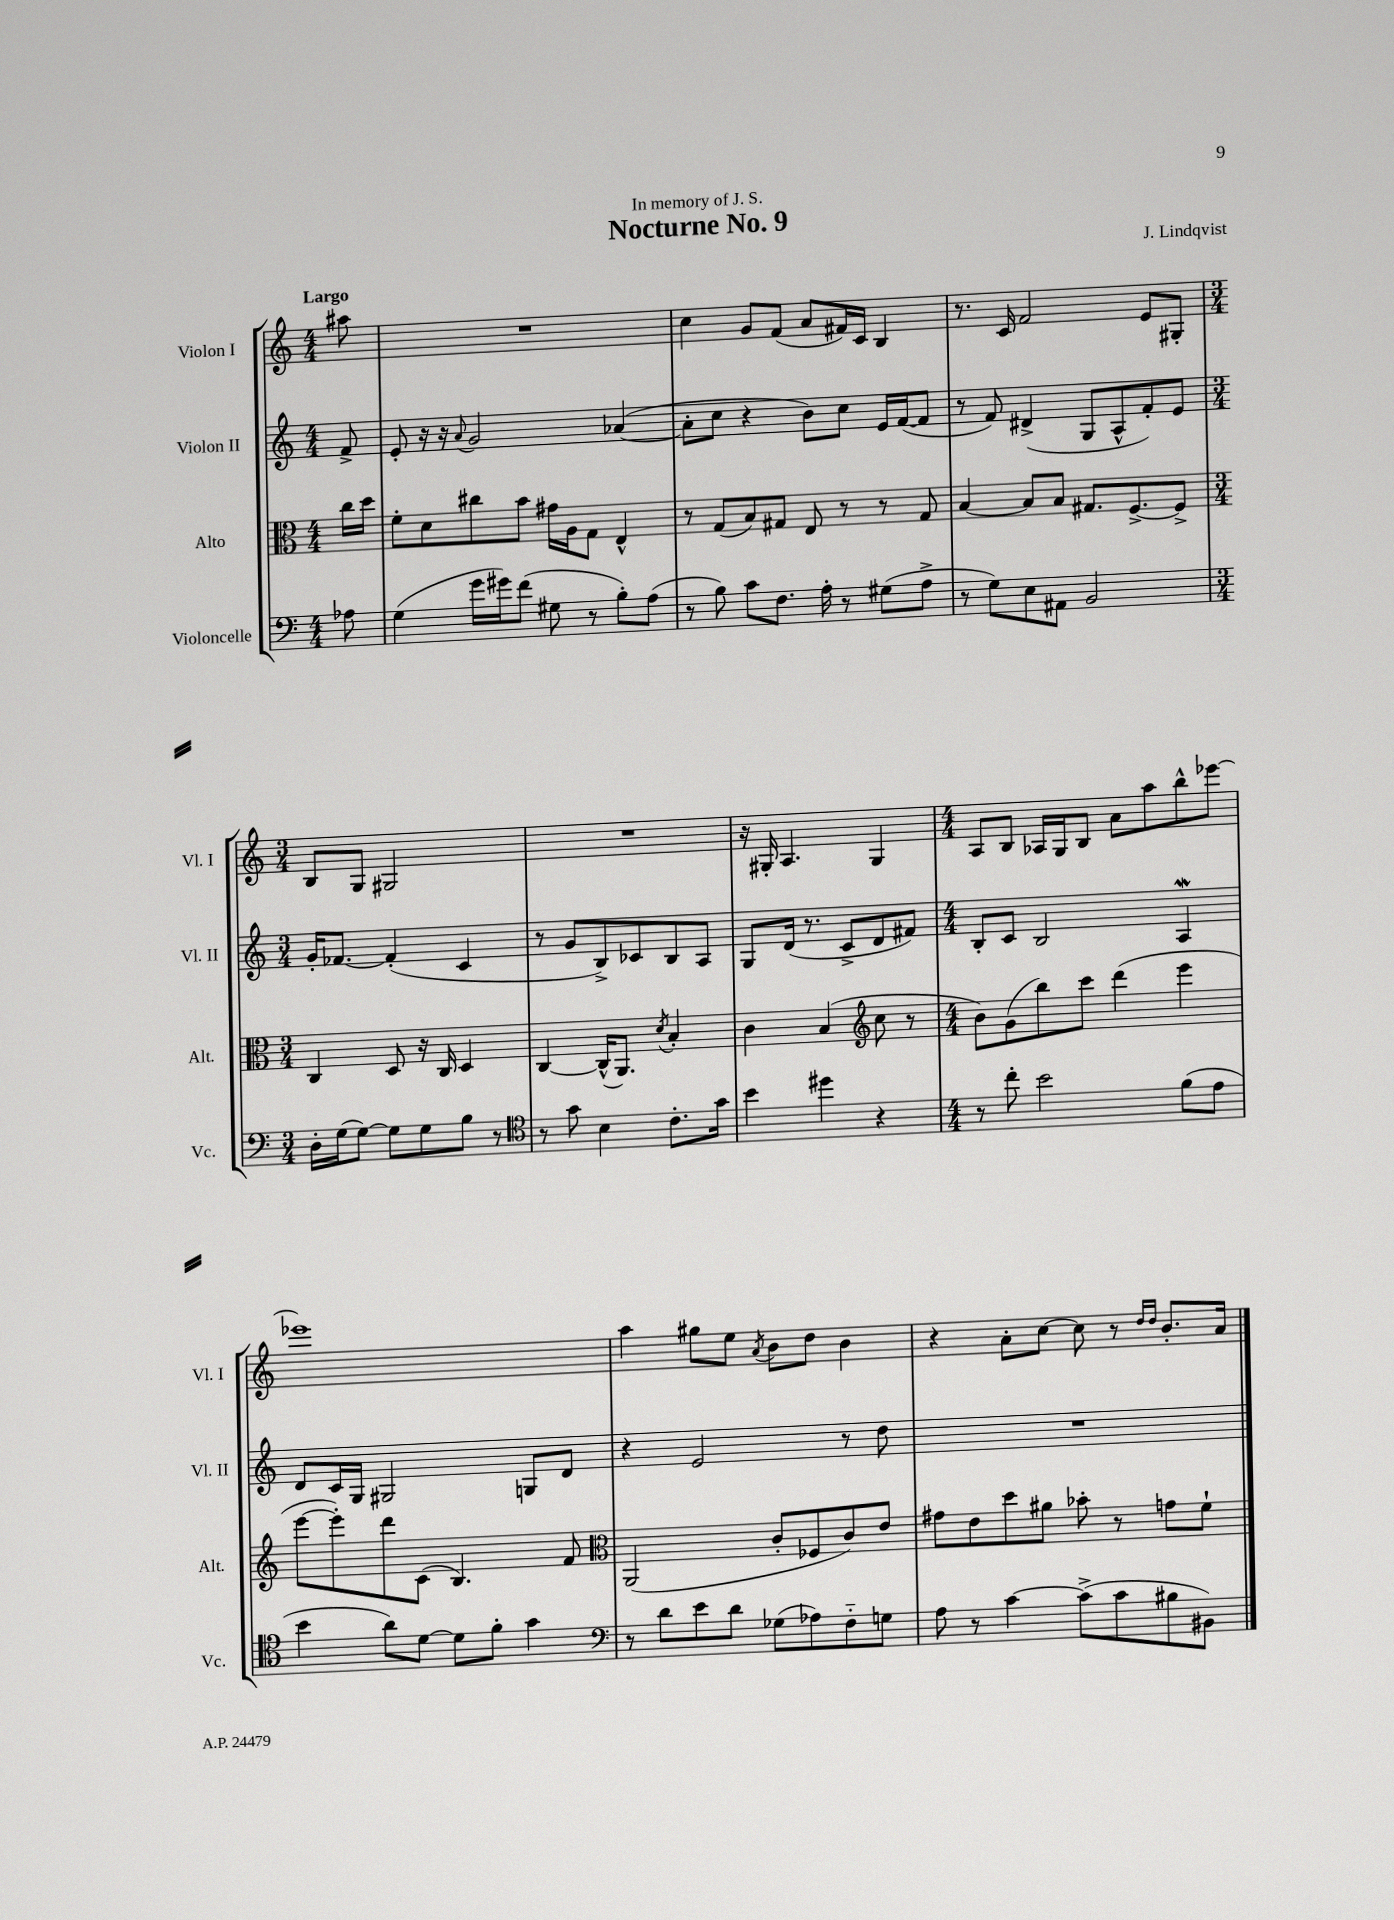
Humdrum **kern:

**kern	**kern	**kern	**kern
*staff4	*staff3	*staff2	*staff1
*clefF4	*clefC3	*clefG2	*clefG2
*k[]	*k[]	*k[]	*k[]
*M4/4	*M4/4	*M4/4	*M4/4
8A-	16cc	8f^	8aa#
.	16dd	.	.
=	=	=	=
(4G	8f'	8e'	1r
.	8d	16r	.
.	.	16r	.
.	.	8qqa	.
16g	8cc#	2g	.
16g#)	.	.	.
(8f	8b	.	.
8G#	16g#	.	.
.	16A	.	.
8r	8G	.	.
8B')	4E^^	([4a-	.
(8A	.	.	.
=	=	=	=
8r	8r	8a-']	4cc
8B)	(8G	8cc	.
8c	8B)	4r	8g
8.F	8G#	.	(8f
.	8E	8b)	8a
16A'	.	.	.
8r	8r	8cc	16f#)
.	.	.	16c
(8G#	8r	16e	4B
.	.	([16f	.
8A^	8G#	8f]	.
=	=	=	=
8r	[4B	8r	8.r
8G)	.	8f)	.
.	.	.	16c
8E	8B]	(4d#^	2f
8AA#	8B	.	.
2BB	8.G#	8G	.
.	.	8A^^	.
.	[8.F^	.	.
.	.	8f')	8e
.	8F^]	8e	8G#'
=	=	=	=
*M3/4	*M3/4	*M3/4	*M3/4
16D'	4C	16g'	8B
(16G	.	[8.f-	.
[8G)	.	.	8G
8G]	8D	(4f-']	2G#
8G	16r	.	.
.	16C	.	.
8B	4D	4c	.
8r	.	.	.
=	=	=	=
*clefC4	*	*	*
8r	[4C	8r	2.r
8g	.	8g	.
4B	(16C^^]	8B^)	.
.	8.AA)	.	.
.	.	8c-	.
.	8qd	.	.
8.c'	4B'	8B	.
.	.	8A	.
16g	.	.	.
=	=	=	=
4b	4c	8G	16r
.	.	.	16G#'
.	.	(16d	4.A
.	.	8.r	.
4dd#	(4B	.	.
.	.	8c^	.
*	*clefG2	*	*
4r	8cc	8d	4G#
.	8r	8f#)	.
=	=	=	=
*M4/4	*M4/4	*M4/4	*M4/4
8r	8b)	8B'	8A
8cc'	(8g	8c	8B
2b	8bb)	2B	16A-
.	.	.	16G
.	8ccc	.	8B
.	(4ddd	.	8a
.	.	.	8aa
(8f	4eee	4A	8bb^^
8e	.	.	[8eee-
=	=	=	=
4b	[8eee	8d	1eee-]
.	8eee'])	16c	.
.	.	16G	.
8a)	8ddd	2G#	.
[8d	(8c	.	.
8d]	4.B)	.	.
8f'	.	.	.
4g	.	8G	.
.	8f	8d	.
=	=	=	=
*clefF4	*clefC3	*	*
8r	(2AA	4r	4aa
8d	.	.	.
8e	.	2e	8gg#
8d	.	.	8ee
.	.	.	8qa
(8G-	8c'	.	8b
8A-)	8F-	.	8dd
8F'~	8c)	8r	4b
8G	8e	8dd	.
=	=	=	=
8A	8g#	1r	4r
8r	8e	.	.
[4c	8dd	.	8a'
.	8a#	.	[8cc
(8c^]	8b-'	.	8cc]
8c	8r	.	8r
.	.	.	16qqdd
.	.	.	16qqdd
8B#	8g	.	8.b'
8BB#)	8f`	.	.
.	.	.	16a
==	==	==	==
*-	*-	*-	*-
